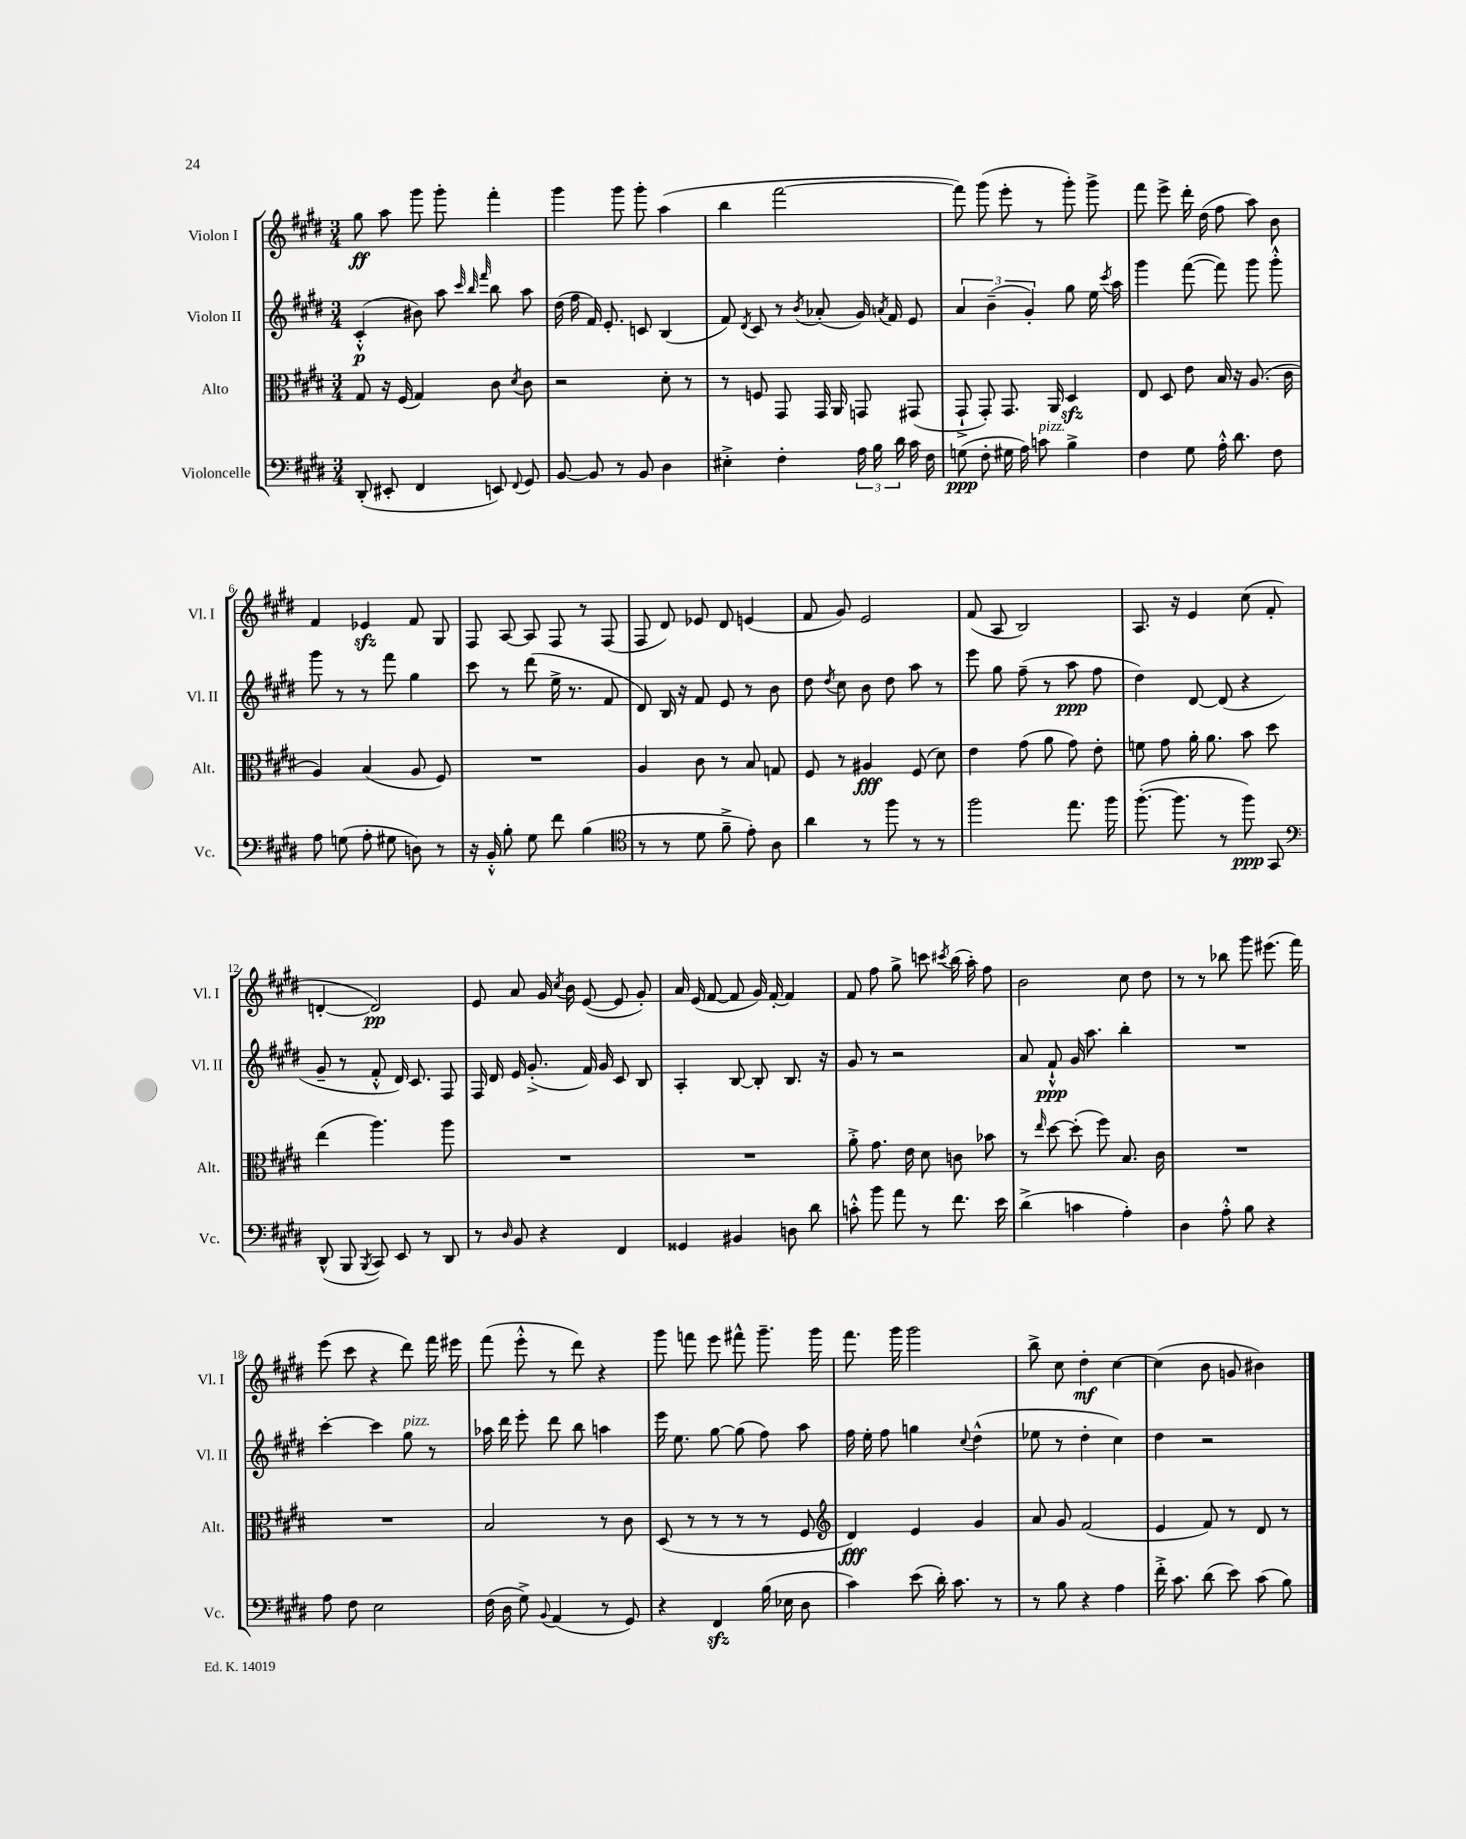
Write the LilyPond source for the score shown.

<<
\new StaffGroup <<
\new Staff = "s0" \with { instrumentName = "Violon I" shortInstrumentName = "Vl. I" } {
    \clef treble \key e \major \numericTimeSignature \time 3/4
    \autoBeamOff gis''8\ff a''8 gis'''8 gis'''8-. fis'''4-. |
    gis'''4 gis'''8 gis'''8-. a''4( |
    b''4 fis'''2~ |
    fis'''8) gis'''8( e'''8-. r8 gis'''8-.) gis'''8-> |
    fis'''8 e'''8-> dis'''16-. dis''16( fis''8 a''8) b'8 |
    fis'4 ees'4\sfz fis'8 gis8 |
    fis8 a8~ a8 fis8 r8 fis8( |
    fis8 dis'8) ees'8 dis'8 e'4( |
    fis'8 gis'8) e'2 |
    fis'8( a8 b2) |
    a8. r16 e'4 cis''8( fis'8-. |
    d'4~-. d'2\pp) |
    e'8 a'8 gis'16 \acciaccatura { cis''8 } b'16 e'8~( e'8 gis'8-.) |
    a'16 e'16( fis'8~ fis'8 gis'16) fis'16~-. fis'4 |
    fis'8 fis''8 gis''8-> c'''8 \acciaccatura { cis'''8 } b''16( a''16-.) fis''8 |
    b'2 cis''8 dis''8 |
    r8 r8 bes''8 gis'''8 eis'''8.( fis'''16) |
    e'''8( cis'''8 r4 dis'''8) fis'''16 eis'''16 |
    fis'''8( e'''8-.-^ r8 dis'''8) r4 |
    gis'''8 f'''8 e'''8 fis'''8-^ gis'''8.-- gis'''16 |
    fis'''8. gis'''16 gis'''2 |
    b''8-> cis''8 dis''4-.\mf cis''4~ |
    cis''4( b'8 g'8 bis'4) \bar "|." |
}
\new Staff = "s1" \with { instrumentName = "Violon II" shortInstrumentName = "Vl. II" } {
    \clef treble \key e \major \numericTimeSignature \time 3/4
    \autoBeamOff cis'4-.-^\p( bis'8) a''8 \grace { cis'''32 b''32 fis'''32 } b''8 a''8 |
    dis''16( fis''16 fis'16) e'8.-. c'8 b4( |
    fis'8) \acciaccatura { dis'8 } cis'8 r8 \acciaccatura { b'8 } aes'8-.( gis'16) \acciaccatura { a'8 } fis'16 e'8 |
    \tuplet 3/2 { a'4 b'4--( gis'4-.) } gis''8 e''16 \acciaccatura { cis'''8 } a''16 |
    gis'''4 fis'''8~( fis'''8) gis'''8 gis'''8-.-^ |
    gis'''8 r8 r8 fis'''8 gis''4 |
    cis'''8 r8 dis'''8( e''16-> r8. fis'8 |
    dis'8) b16 r16 fis'8 e'8 r8 b'8 |
    dis''8 \acciaccatura { dis''8 } cis''8 b'8 dis''8 a''8 r8 |
    e'''8 gis''8 fis''8--( r8 a''8\ppp fis''8 |
    dis''4) dis'8~ dis'8( r4 |
    gis'8-- r8 fis'8-.-^ dis'16) cis'8. fis8 |
    fis16 dis'16 e'16 gis'8.-.->( fis'16) gis'16 cis'8 b8 |
    a4-. b8~ b8-. b8. r16 |
    gis'8 r8 r2 |
    a'8 fis'8-!-^\ppp gis'16 a''8. b''4-. |
    R2. |
    cis'''4~-. cis'''4 gis''8^\markup { \italic "pizz." } r8 |
    aes''16 dis'''16 e'''8-. dis'''8 b''8 a''4 |
    e'''16 e''8. gis''8~ gis''8( fis''8) a''8 |
    fis''16 e''16-. fis''8 g''4 \appoggiatura { cis''8 } dis''4-^( |
    ees''8 r8 dis''4-. cis''4) |
    dis''4 r2 \bar "|." |
}
\new Staff = "s2" \with { instrumentName = "Alto" shortInstrumentName = "Alt." } {
    \clef alto \key e \major \numericTimeSignature \time 3/4
    \autoBeamOff gis8 r16 fis16( gis4) cis'8 \acciaccatura { dis'8 } cis'8 |
    r2 dis'8-. r8 |
    r8 f8 gis,8 gis,16 a,16 g,8 gis,8( |
    gis,8-!-> gis,8-.) gis,8. a,16 dis4\sfz |
    e8 dis8 e'8 b16 r16 a8.( cis'16 |
    a4) b4( a8 fis8) |
    R2. |
    a4 cis'8 r8 b8 g8 |
    fis8 r8 ais4\fff fis8( dis'8) |
    e'4 gis'8( a'8 gis'8) e'8-. |
    f'8 gis'8 a'16-. a'8. b'8 dis''8 |
    e''4( a''4.) a''8 |
    R2. |
    R2. |
    a'8-.-> gis'8. e'16 dis'8 c'8 bes'8 |
    r8 \grace { e''16 } dis''8~ dis''8-.( fis''8) b8. cis'16 |
    R2. |
    R2. |
    b2 r8 cis'8 |
    dis8( r8 r8 r8 r8 fis8 |
    \clef treble dis'4\fff) e'4 gis'4 |
    a'8 gis'8 fis'2( |
    e'4 fis'8) r8 dis'8 r8 \bar "|." |
}
\new Staff = "s3" \with { instrumentName = "Violoncelle" shortInstrumentName = "Vc." } {
    \clef bass \key e \major \numericTimeSignature \time 3/4
    \autoBeamOff dis,8-.( eis,8-. fis,4 e,8) \appoggiatura { fis,8 } gis,8 |
    b,8~ b,8 r8 b,8 dis4 |
    eis4-.-> fis4-. \tuplet 3/2 { a16 b16 dis'16 } cis'16 fis16 |
    g8\ppp( fis8-. gis16 a16) c'8^\markup { \italic "pizz." } b4-> |
    fis4 gis8 a16-.-^ dis'8. fis8 |
    a8 g8( a8-. gis8 d8) r8 |
    r16 b,16-.-^ b8-. gis8 fis'8 b4( |
    \clef tenor r8 r8 dis'8 fis'8---> e'8-.) a8 |
    a'4 r8 fis''8 r8 r8 |
    fis''2 e''8. fis''16 |
    fis''8.~-.( fis''8. r8 fis''8\ppp) gis,8 |
    \clef bass dis,8-^( b,,8 \acciaccatura { b,,8 } cis,8) e,8 r8 dis,8 |
    r8 \grace { dis16 } b,8 r4 fis,4 |
    gisis,4 bis,4 d8 dis'8 |
    c'8-.-^ b'8 a'8 r8 fis'8. e'16 |
    dis'4->( c'4 a4-.) |
    dis4 a8-.-^ b8 r4 |
    a8 fis8 e2 |
    fis16( dis16 gis8->) \appoggiatura { b,8 } a,4( r8 gis,8) |
    r4 fis,4\sfz b16( ees16 dis8 |
    cis'4) e'8( dis'16-.) cis'8. r8 |
    r8 b8 r4 a4 |
    fis'16-.-> cis'8. dis'8( e'8) cis'8( b8) \bar "|." |
}
>>
>>
